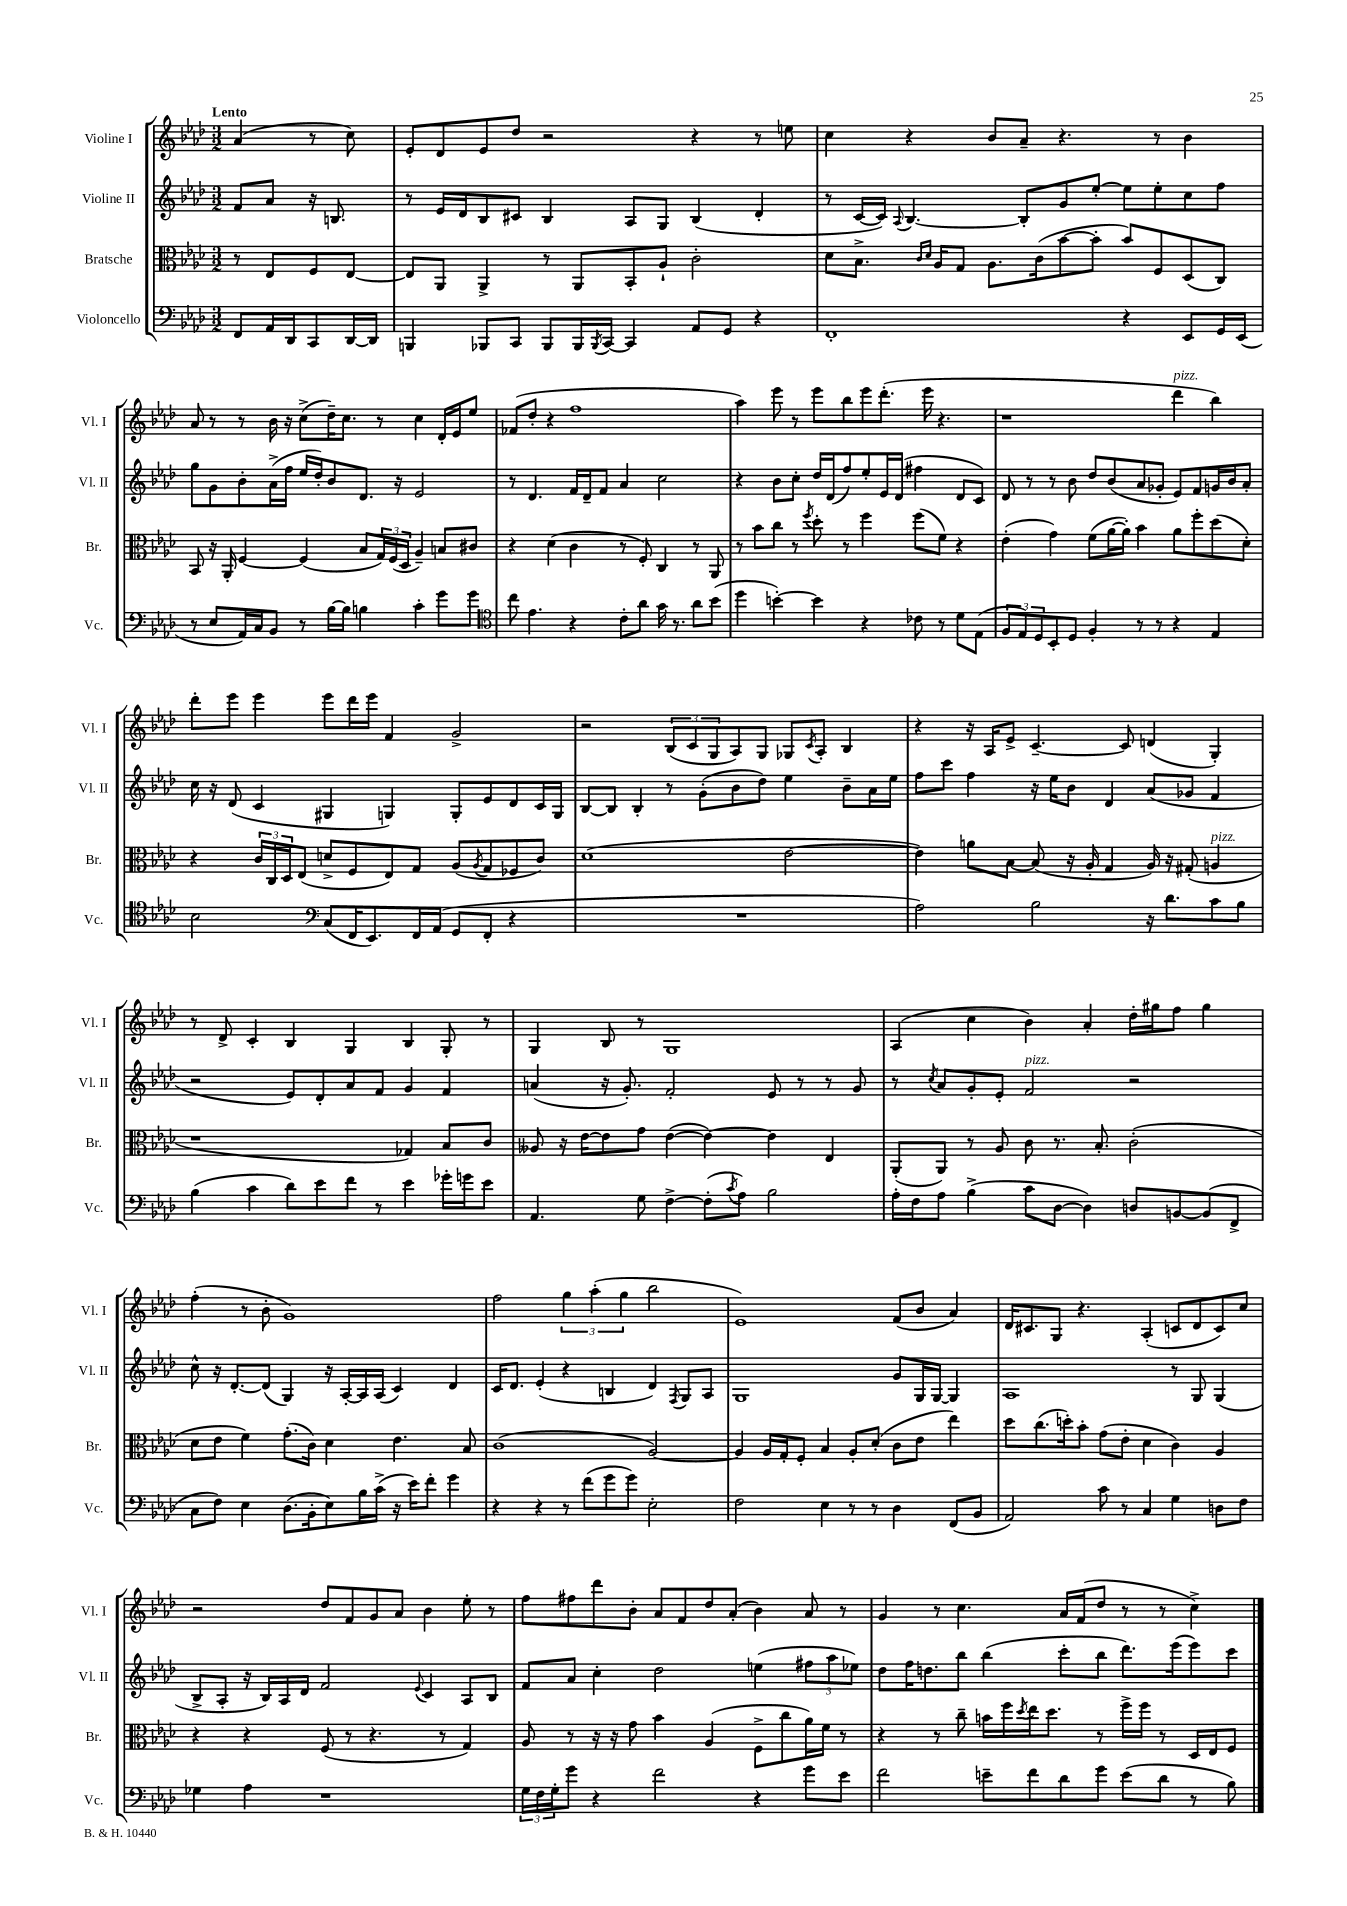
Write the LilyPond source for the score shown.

<<
\new StaffGroup <<
\new Staff = "s0" \with { instrumentName = "Violine I" shortInstrumentName = "Vl. I" } {
    \clef treble \key aes \major \numericTimeSignature \time 3/2 \partial 2 \tempo "Lento"
    aes'4( r8 c''8) |
    ees'8-. des'8 ees'8 des''8 r2 r4 r8 e''8 |
    c''4 r4 bes'8 aes'8-- r4. r8 bes'4 |
    aes'8 r8 r8 bes'16 r16 c''8->( des''16--) c''8. r8 c''4 des'16-. ees'16 ees''8 |
    fes'8( des''8-. r4 f''1 |
    aes''4) ees'''8 r8 ees'''8 bes''8 ees'''8 des'''8.-.( ees'''16 r4. |
    r1 des'''4^\markup { \italic "pizz." } bes''4) |
    des'''8-. ees'''8 ees'''4 ees'''8 des'''16 ees'''16 f'4 g'2-> |
    r2 \tuplet 3/2 { bes8( c'8 g8 } aes8) g8 ges8 \acciaccatura { c'8 } aes8-. bes4 |
    r4 r16 aes16 ees'8-> c'4.~-- c'8 d'4( g4-.) |
    r8 des'8-> c'4-. bes4 g4 bes4 g8-. r8 |
    g4 bes8 r8 g1 |
    aes4( c''4 bes'4) aes'4-. des''16-. gis''16 f''8 gis''4 |
    f''4-.( r8 bes'8-. g'1) |
    f''2 \tuplet 3/2 { g''4 aes''4-.( g''4 } bes''2 |
    ees'1) f'8( bes'8 aes'4) |
    des'16 cis'8. g8 r4. aes4-.( c'8 des'8 c'8) c''8 |
    r2 des''8 f'8 g'8 aes'8 bes'4 ees''8-. r8 |
    f''8 fis''8 des'''8 bes'8-. aes'8 f'8 des''8 aes'8-.( bes'4) aes'8 r8 |
    g'4 r8 c''4. aes'16 f'16( des''8 r8 r8 c''4->) \bar "|." |
}
\new Staff = "s1" \with { instrumentName = "Violine II" shortInstrumentName = "Vl. II" } {
    \clef treble \key aes \major \numericTimeSignature \time 3/2 \partial 2
    f'8 aes'8 r16 b8. |
    r8 ees'16 des'16 bes8 cis'8 bes4 aes8 g8 bes4( des'4-. |
    r8 c'16~ c'16) \appoggiatura { aes8 } bes4.~ bes8-. g'8 ees''8~-. ees''8 ees''8-. c''8 f''8 |
    g''8 g'8 bes'8-. aes'16->( f''16 ees''16 des''16-.) bes'8 des'8. r16 ees'2 |
    r8 des'4. f'16 des'16-- f'8 aes'4 c''2 |
    r4 bes'8 c''8-. des''16 des'16( f''8) ees''8-. ees'16 des'16( fis''4 des'8 c'8) |
    des'8 r8 r8 bes'8 des''8 bes'8( aes'8 ges'8-. ees'8) f'8 g'16 bes'16 aes'8-. |
    c''16 r16 des'8( c'4 gis4 g4) g8-. ees'8 des'8 c'16 g16 |
    bes8~ bes8 bes4-. r8 g'8-.( bes'8 des''8) ees''4 bes'8-- aes'16 ees''16 |
    f''8 c'''8 f''4 r16 ees''16 bes'8 des'4 aes'8( ges'8 f'4 |
    r2 ees'8) des'8-. aes'8 f'8 g'4 f'4 |
    a'4( r16 g'8.-.) f'2-. ees'8 r8 r8 g'8 |
    r8 \acciaccatura { c''8 } aes'8 g'8-. ees'8-. f'2^\markup { \italic "pizz." } r2 |
    c''8-^ r16 des'8.~-. des'8( g4) r16 aes16~-. aes16 aes16( c'4) des'4 |
    c'16 des'8. ees'4-.( r4 b4 des'4) \acciaccatura { f8 } g8 aes8 |
    g1 g'8 g16 g16~ g4 |
    aes1 r8 g8 g4( |
    bes8-> aes8-. r16 bes16) aes16 des'16 f'2 \appoggiatura { ees'8 } c'4 aes8 bes8 |
    f'8 aes'8 c''4-. des''2 e''4( \tuplet 3/2 { fis''8 aes''8 ees''8) } |
    des''8 f''16 d''8. bes''8 bes''4( c'''8-. bes''8 des'''8.) ees'''16( ees'''8) c'''8 \bar "|." |
}
\new Staff = "s2" \with { instrumentName = "Bratsche" shortInstrumentName = "Br." } {
    \clef alto \key aes \major \numericTimeSignature \time 3/2 \partial 2
    r8 ees8 f8 ees8~ |
    ees8 aes,8 aes,4-> r8 aes,8 bes,8-. aes8-! c'2-. |
    des'8 bes8.-> \grace { c'16 des'16 } aes16 g8 aes8. c'16( bes'8~ bes'8-. bes'8) f8 des8( c8) |
    bes,8 r16 aes,16-. f4~ f4( bes8 \tuplet 3/2 { g16) f16( des16 } aes4--) b8 cis'8 |
    r4 des'4( c'4 r8 f8-.) c4 r8 aes,8 |
    r8 bes'8 c''8 r8 \acciaccatura { f''8 } des''8-. r8 f''4 f''8( f'8) r4 |
    ees'4-.( g'4) f'8( aes'16~ aes'16-.) bes'4 aes'8 f''8-. des''8( des'8-.) |
    r4 \tuplet 3/2 { c'16 c16 des16 } ees8( d'8-> f8 ees8) g8 aes8( \acciaccatura { aes8 } g8 fes8 c'8) |
    des'1( ees'2~ |
    ees'4) a'8 bes8~ bes8( r16 aes16-. g4 aes16) r16 gis8-.( a4^\markup { \italic "pizz." } |
    r1 ges4) bes8 c'8 |
    aeses8 r16 ees'16~ ees'8 g'8 ees'4~( ees'4~) ees'4 ees4 |
    aes,8-.( aes,8) r8 aes8 c'8 r8. bes8.-. c'2-.( |
    des'8 ees'8 f'4) g'8.-.( c'16) des'4 ees'4. bes8 |
    c'1( aes2~) |
    aes4 aes16 g16-. f8-. bes4 aes8-. des'8-.( c'8 ees'8 ees''4) |
    des''8 c''8.( d''16-.) bes'8-. g'8( ees'8-. des'4 c'4) aes4 |
    r4 r4 f8( r8 r4. r8 g4) |
    aes8 r8 r16 r16 g'8 bes'4 aes4( f8-> c''8 aes'16) f'16 r8 |
    r4 r8 c''8-- b'16 f''16 \acciaccatura { des''8 } ees''16 des''8. r8 f''16-> f''16 r8 des16 ees16 f8 \bar "|." |
}
\new Staff = "s3" \with { instrumentName = "Violoncello" shortInstrumentName = "Vc." } {
    \clef bass \key aes \major \numericTimeSignature \time 3/2 \partial 2
    f,8 aes,16 des,16 c,8 des,16~ des,16 |
    b,,4 bes,,8 c,8 bes,,8 bes,,16 \acciaccatura { bes,,8 } c,16~ c,4 aes,8 g,8 r4 |
    f,1-. r4 ees,8 g,16 ees,16( |
    r8 ees8 aes,16) c16 bes,8 r8 bes16~ bes16 b4 c'4-. g'8 g'8 |
    \clef tenor c''8 ees'4. r4 c'8-. aes'8 g'16 r8. aes'8 bes'8( |
    des''4 b'4~-.) b'4 r4 ces'8 r8 des'8 ees8( |
    \tuplet 3/2 { f8 ees8) des8 } bes,8-. des8 f4-. r8 r8 r4 ees4 |
    bes2 \clef bass c8( f,16 ees,8.) f,16 aes,16( g,8 f,8-. r4 |
    R1. |
    aes2) bes2 r16 des'8. c'8 bes8 |
    bes4( c'4 des'8) ees'8 f'8 r8 ees'4 ges'16-. g'16 ees'8 |
    aes,4. g8 f4~-> f8-.( \acciaccatura { c'8 } aes8) bes2 |
    aes16-. f16 aes8 bes4->( c'8 des8~ des4) d8 b,8~ b,8( f,8-> |
    c8 f8) ees4 des8.( bes,16-. ees8) bes16 c'16->( r16 ees'16) f'8-. g'4 |
    r4 r4 r8 f'8( g'8 g'8) ees2-. |
    f2 ees4 r8 r8 des4 f,8( bes,8 |
    aes,2) c'8 r8 c4 g4 d8 f8 |
    ges4 aes4 r1 |
    \tuplet 3/2 { g16 f16 g16-. } g'8 r4 f'2 r4 g'8 ees'8 |
    f'2 e'8-- f'8 des'8 g'8 e'8( des'8 r8 bes8) \bar "|." |
}
>>
>>
\layout { \context { \Score \remove "Bar_number_engraver" } }
